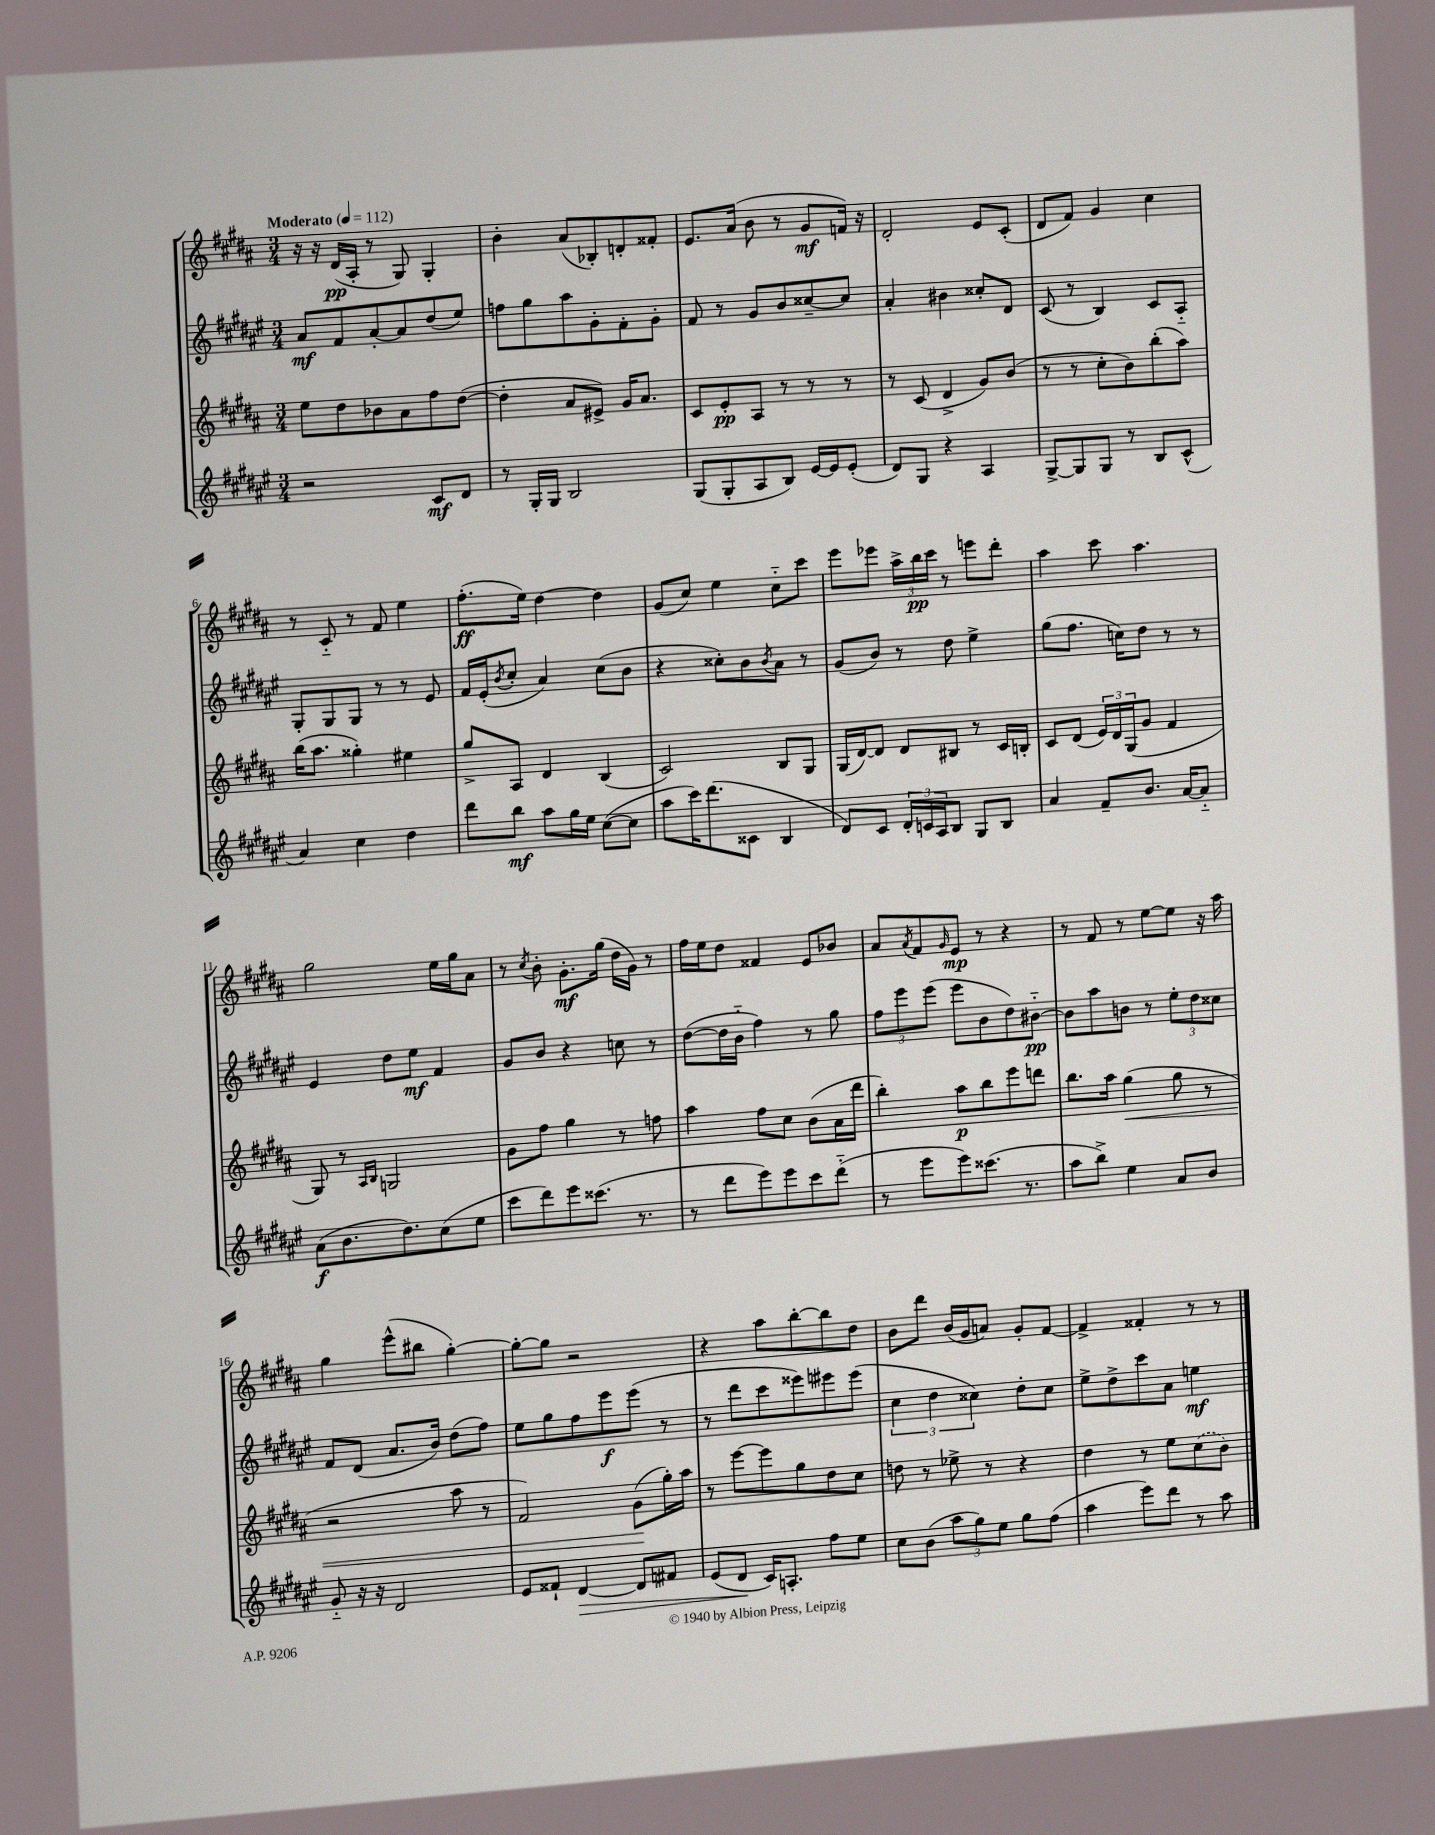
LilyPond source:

<<
\new StaffGroup <<
\new Staff = "s0" {
    \clef treble \key b \major \numericTimeSignature \time 3/4 \tempo "Moderato" 4 = 112
    r16 r16 dis'16\pp( ais16-. r8 gis8) gis4-. |
    b'4-. ais'8( bes8-.) d'8-. fisis'8-. |
    e'8. ais'16( b'8 r8 gis'8\mf f'16) r16 |
    dis'2-. e'8 cis'8-.( |
    dis'8 fis'8) gis'4 cis''4 |
    r8 cis'8-_ r8 fis'8 e''4 |
    fis''8.-.\ff( e''16) dis''4~ dis''4 |
    gis'8( cis''8) e''4 cis''8-_ cis'''8 |
    e'''8 ees'''8 \tuplet 3/2 { ais''16-> b''16\pp cis'''16 } r8 e'''8 dis'''8-. |
    ais''4 cis'''8 ais''4. |
    gis''2 e''16 gis''16 ais'8 |
    r8 \acciaccatura { cis''8 } b'8-. gis'8.-.\mf gis''16( dis''16 gis'16) r8 |
    fis''16 e''16 dis''8 fisis'4 e'8 bes'8 |
    ais'8 \acciaccatura { ais'8 } fis'8 \grace { gis'16 } e'8\mp r8 r4 |
    r8 fis'8 r8 e''8~ e''8 r16 ais''16 |
    gis''4 e'''8-^( bis''8 gis''4~-.) |
    gis''8~-. gis''8 r2 |
    r4 ais''8 b''8~-. b''8 dis''8 |
    b'8 dis'''8 b'16( gis'16 a'8) gis'8-. fis'8~ |
    fis'4-> fisis'4-. r8 r8 \bar "|." |
}
\new Staff = "s1" {
    \clef treble \key fis \major \numericTimeSignature \time 3/4
    ais'8\mf fis'8 ais'8~-. ais'8 dis''8( eis''8) |
    f''8 gis''8 ais''8 gis'8-. fis'8-. gis'8-. |
    fis'8 r8 gis'8 b'8 cisis''8~-- cisis''8 |
    ais'4-. bis'4 cisis''8-. dis'8 |
    cis'8( r8 b4) cis'8 ais8-_ |
    gis8-. gis8 gis8 r8 r8 eis'8 |
    fis'16 eis'16-.( \acciaccatura { b'8 } cis''8-. ais'4) cis''8( b'8 |
    r4 cisis''8-.) b'8 \acciaccatura { b'8 } ais'8 r8 |
    gis'8( b'8) r8 dis''8 eis''4-> |
    gis''8( fis''8. c''16) dis''8 r8 r8 |
    eis'4 dis''8 eis''8\mf fis'4 |
    gis'8 b'8 r4 c''8 r8 |
    dis''8~( dis''16 b'16-_ fis''4) r8 gis''8 |
    \tuplet 3/2 { fis''8 eis'''8 eis'''8( } eis'''8 b'8 dis''8) bis'8~-_\pp |
    bis'8 ais''8 b'8 r8 \tuplet 3/2 { eis''8-. dis''8 cisis''8 } |
    fis'8 dis'8( ais'8. b'16) dis''8( fis''8) |
    eis''8 gis''8 fis''8 eis'''8\f eis'''8( r8 |
    r8 dis'''8 cis'''8 eisis'''8) eis'''8 eis'''8( |
    \tuplet 3/2 { cis''4 dis''4 cisis''4) } dis''8-. cisis''8 |
    eis''8-> dis''8-> cis'''8 ais'8 e''4\mf \bar "|." |
}
\new Staff = "s2" {
    \clef treble \key b \major \numericTimeSignature \time 3/4
    e''8 dis''8 bes'8 ais'8 fis''8 dis''8~( |
    dis''4-. ais'8 eis'8->) gis'16 ais'8. |
    cis'8 e'8-.\pp ais8 r8 r8 r8 |
    r8 cis'8( dis'4-> gis'8) b'8( |
    r8 r8 cis''8-. b'8) b''8-.( ais''8) |
    b''16( ais''8. gisis''4-.) eis''4 |
    gis''8-> ais8 dis'4 b4( |
    cis'2) b8 gis8 |
    gis16( dis'16~) dis'8 dis'8 bis8 r8 cis'16 b16-. |
    cis'8 dis'8( \tuplet 3/2 { e'16) dis'16 gis16( } gis'8 fis'4 |
    gis8) r8 \grace { ais16 b16 } g2 |
    gis'8 fis''8 gis''4 r8 f''8 |
    ais''4 fis''8 cis''8 b'8( ais'16 dis'''16 |
    b''4-.) ais''8\p b''8 e'''8 d'''8 |
    b''8. ais''16 gis''4\<( gis''8 r8 |
    r2 ais''8 r8 |
    fis'2) gis'8\!( gis''16-.) ais''16 |
    r8 e'''8~ e'''8 gis''8 dis''8 cis''8 |
    d''8 r8 ees''8-> r8 r4 |
    dis''4 r8 e''8 \once \slurDashed cis''8( b'8) \bar "|." |
}
\new Staff = "s3" {
    \clef treble \key fis \major \numericTimeSignature \time 3/4
    r2 cis'8\mf dis'8 |
    r8 gis16-. gis16 b2 |
    gis8( gis8-. ais8 b8) eis'16~ eis'16 eis'8-.( |
    dis'8) gis8 r4 ais4 |
    gis8~-> gis8 gis8 r8 b8 cis'8-^( |
    ais'4) cis''4 dis''4 |
    dis'''8 b''8\mf ais''8 gis''16 eis''16 cis''8~( cis''8 |
    ais''8 cis'''16) dis'''8.( cisis'8 b4 |
    dis'8) cis'8 \tuplet 3/2 { dis'16-. c'16 ais16 } b8 gis8 b8 |
    ais'4 fis'8-- b'8. ais'16~ ais'8-_ |
    ais'8\f( b'8. dis''8.) cis''8( eis''8 |
    cis'''8 dis'''8) eis'''8 cisis'''8.( r8. |
    r8 dis'''8 eis'''8) eis'''8 cis'''8 dis'''8-_( |
    r8 eis'''8 eis'''8) cisis'''8.( r8. |
    ais''8 b''8->) eis''4 ais'8 b'8 |
    gis'8-_ r16 r16 dis'2 |
    eis'8 fisis'8-! dis'4~\> dis'8 fis'8 |
    eis'8( dis'8\! cis'16) a8.-. fis''8 eis''8 |
    cis''8 b'8( \tuplet 3/2 { ais''8 gis''8) eis''8 } gis''8 fis''8( |
    ais''4 eis'''8) dis'''8 r8 ais''8 \bar "|." |
}
>>
>>
